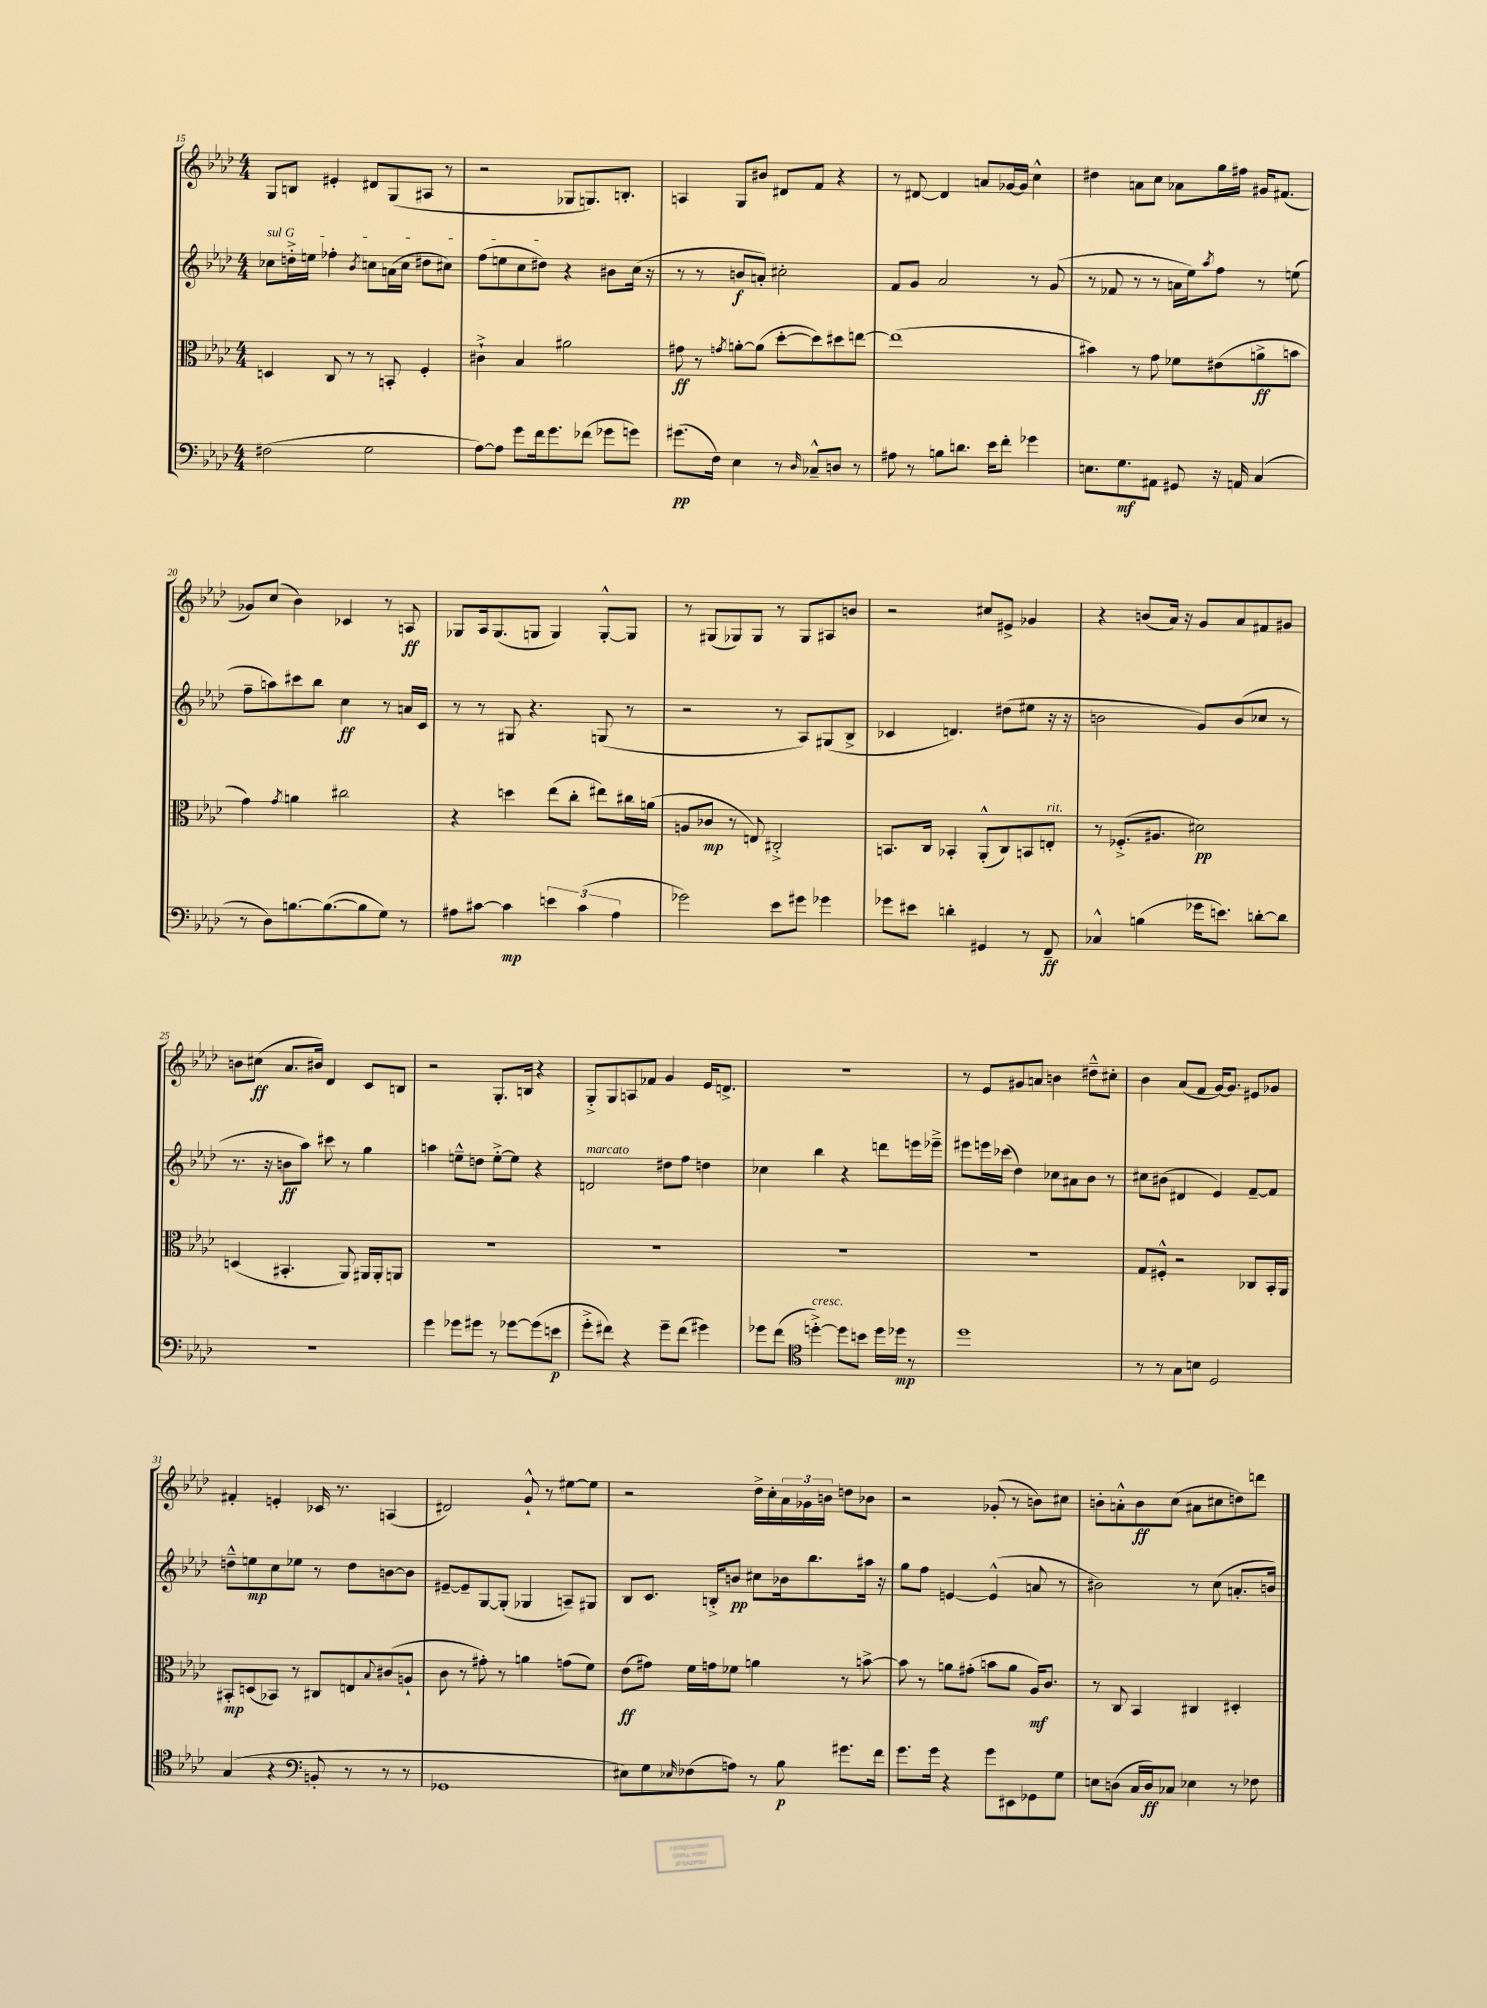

**kern	**dynam	**kern	**dynam	**kern	**dynam	**kern	**dynam
*part4	*part4	*part3	*part3	*part2	*part2	*part1	*part1
*staff4	*staff4	*staff3	*staff3	*staff2	*staff2	*staff1	*staff1
*clefF4	*	*clefC3	*	*clefG2	*	*clefG2	*
*k[b-e-a-d-]	*	*k[b-e-a-d-]	*	*k[b-e-a-d-]	*	*k[b-e-a-d-]	*
*M4/4	*	*M4/4	*	*M4/4	*	*M4/4	*
=15	=15	=15	=15	=15	=15	=15	=15
!	!	!	!	!LO:TX:a:i:t=sul G	!	!	!
(2F#X\	.	4Dn/	.	8cc-X\L	.	8G/L	.
.	.	.	.	16ddn'^\L	.	8Bn/J	.
.	.	.	.	16een\JJ	.	.	.
.	.	8C/	.	4ff-X'\	.	4e#X'/	.
.	.	8r	.	.	.	.	.
.	.	.	.	8qb-/	.	.	.
2G\	.	8r	.	8ccn\L	.	8d#X/L	.
.	.	8BBn'/	.	(16an\L	.	(8G/	.
.	.	.	.	16cc\JJ	.	.	.
.	.	4F'/	.	8dd#X\L	.	8A#X/J	.
.	.	.	.	8cc#X\J)	.	8r	.
=16	=16	=16	=16	=16	=16	=16	=16
[8A-\L)	.	4c#X`^\	.	(8ff\L	.	2r	.
8A-\J]	.	.	.	8een\	.	.	.
8g\L	.	4B-/	.	8cc\	.	.	.
16f\k	.	.	.	8dd#X\J)	.	.	.
8.g\	.	.	.	.	.	.	.
.	.	2a#X\	.	4r	.	8G-X/L	.
(8f-X\J	.	.	.	.	.	8.Gn/)	.
8g-X\L	.	.	.	8b#X\L	.	.	.
.	.	.	.	.	.	8.Bn'/J	.
8gn\J)	.	.	.	(16cc\Jk	.	.	.
.	.	.	.	16r	.	.	.
=17	=17	=17	=17	=17	=17	=17	=17
(8.g#X\L	pp	8g#X\	ff	8r	.	4An/	.
.	.	8r	.	8r	.	.	.
16F\Jk)	.	.	.	.	.	.	.
.	.	8qgn/	.	.	.	.	.
4E-\	.	[8an'\L	.	8bn/L	f	8G/L	.
.	.	(8a\J]	.	8an'/J)	.	8b#X/J	.
8r	.	[8dd-'\L	.	2cc#X'\	.	8d#X/L	.
16qqD-/	.	.	.	.	.	.	.
8C-X~^^/L	.	8dd-\])	.	.	.	8f/J	.
8Dn/J	.	8dd#X\	.	.	.	4r	.
8r	.	[8een\J	.	.	.	.	.
=18	=18	=18	=18	=18	=18	=18	=18
8A#X\	.	(1ee]	.	8f/L	.	8r	.
8r	.	.	.	8g/J	.	[8d#X/	.
8Bn\L	.	.	.	2a-/	.	4d#/]	.
8.dn\J	.	.	.	.	.	.	.
.	.	.	.	.	.	8an/L	.
16e-\KL	.	.	.	.	.	.	.
8f'\J	.	.	.	.	.	[16g-X/L	.
.	.	.	.	.	.	16g-/JJ]	.
4g-X\	.	.	.	8r	.	4cc^^\	.
.	.	.	.	(8g/	.	.	.
=19	=19	=19	=19	=19	=19	=19	=19
8.En\L	.	4b#X\)	.	8r	.	4dd#X\	.
.	.	.	.	8f-X/	.	.	.
8.G\	mf	.	.	.	.	.	.
.	.	8r	.	8r	.	8an\L	.
8AA#X\J	.	8g\	.	8r	.	8cc\J	.
8GG#X/	.	8f-X\L	.	16an\LL	.	8a-X\L	.
.	.	.	.	16ee-\J)	.	.	.
.	.	.	.	8qaa-/	.	.	.
16r	.	(8e#X\	.	8ff\J	.	16gg\L	.
16AAn/	.	.	.	.	.	16ff#X\JJ	.
(4C/	.	8an^\	ff	8r	.	16g#X/KL	.
.	.	.	.	.	.	(8.f#X/J	.
.	.	8bn\J	.	(8een\	.	.	.
!!LO:LB:g=z
=20	=20	=20	=20	=20	=20	=20	=20
8r	.	4g\)	.	8ff~\L	.	8g-X/L)	.
8D-\L)	.	.	.	8aan\)	.	(8cc/J	.
.	.	8qg/	.	.	.	.	.
[8.Bn\	.	4an\	.	8ccc#X\	.	4b-\)	.
.	.	.	.	8bb-\J	.	.	.
(8.B\_	.	.	.	.	.	.	.
.	.	2cc#X\	.	4cc\	ff	4c-X/	.
8B\]	.	.	.	.	.	.	.
8G\J)	.	.	.	8r	.	8r	.
8r	.	.	.	16an/LL	.	8An/	ff
.	.	.	.	16c/JJ	.	.	.
=21	=21	=21	=21	=21	=21	=21	=21
8A#X\L	.	4r	.	8r	.	8G-X/L	.
[8c#X\J	.	.	.	8r	.	16A-/k	.
.	.	.	.	.	.	(8.G-/	.
4c#\]	mp	4ddn\	.	8G#X/	.	.	.
.	.	.	.	4.r	.	8Gn/J	.
6en\	.	(8ee-\L	.	.	.	4G/)	.
.	.	8cc'\J	.	.	.	.	.
(6c#\	.	.	.	.	.	.	.
.	.	8ee#X\L)	.	(8Gn/	.	[8G'^^/L	.
6A#\	.	.	.	.	.	.	.
.	.	16cc#X\L	.	8r	.	8G/J]	.
.	.	(16an\JJ	.	.	.	.	.
=22	=22	=22	=22	=22	=22	=22	=22
2g-X\)	.	8An/L	.	2r	.	8r	.
.	.	8c-X/J	mp	.	.	(8G#X/L	.
.	.	8r	.	.	.	8G-X/)	.
.	.	8En/)	.	.	.	8G-/J	.
8e-\L	.	2C#X'^/	.	8r	.	8r	.
8g#X\J	.	.	.	8A-/L)	.	8G-/L	.
4g-X\	.	.	.	(8G#X/	.	8A#X/	.
.	.	.	.	8B-^/J	.	8bn/J	.
=23	=23	=23	=23	=23	=23	=23	=23
8g-X\L	.	8.BBn/L	.	4c-X/	.	2r	.
8e#X\J	.	.	.	.	.	.	.
.	.	16C/Jk	.	.	.	.	.
4dn'\	.	4BB-X'/	.	4.dn/)	.	.	.
4GG#X/	.	(8AA-'^^/L	.	.	.	8cc#X/L	.
.	.	8C/)	.	(8dd#X\L	.	8e#X^/J	.
8r	.	8BBn/	.	8ee#X\J	.	4g-X/	.
!	!	!LO:TX:a:i:t=rit.	!	!	!	!	!
8FF~/	ff	8En'/J	.	16r	.	.	.
.	.	.	.	16r	.	.	.
=24	=24	=24	=24	=24	=24	=24	=24
4C-X^^/	.	8r	.	2bn\	.	4r	.
.	.	(8.F-X'^/L	.	.	.	.	.
(4Bn\	.	.	.	.	.	(8bn/L	.
.	.	8.A#X/J	.	.	.	.	.
.	.	.	.	.	.	16a-/Jk)	.
.	.	.	.	.	.	16r	.
16g-X\KL	.	2d#X\)	pp	8g/L)	.	8g/L	.
8.en\J)	.	.	.	.	.	.	.
.	.	.	.	(8b/	.	8a-/	.
[8dn'\L	.	.	.	8cc-X/J	.	8f#X/	.
8d\J]	.	.	.	8r	.	8g#X/J	.
!!LO:LB:g=z
=25	=25	=25	=25	=25	=25	=25	=25
1r	.	(4Dn/	.	8.r	.	8bn\L	.
.	.	.	.	.	.	(8cc#X\J	ff
.	.	.	.	16r	.	.	.
.	.	4.BB#X'/	.	8bn\L	ff	8.a-/L	.
.	.	.	.	8aa-\J)	.	.	.
.	.	.	.	.	.	16b#X/Jk)	.
.	.	.	.	8ccc#X\	.	4d-/	.
.	.	8AA-/)	.	8r	.	.	.
.	.	16AA#X/LL	.	4gg\	.	8c/L	.
.	.	16AA#'/J	.	.	.	.	.
.	.	8AAn/J	.	.	.	8Bn/J	.
=26	=26	=26	=26	=26	=26	=26	=26
4g\	.	1r	.	4aan\	.	2r	.
8g-X\L	.	.	.	8een~^^\L	.	.	.
8g#X\J	.	.	.	8ddn\J	.	.	.
8r	.	.	.	[8ee'^\L	.	8.G'/L	.
[8g-X\L	.	.	.	8ee\J]	.	.	.
.	.	.	.	.	.	16Bn/Jk	.
(8g-\]	.	.	.	4r	.	4r	.
8en\J	p	.	.	.	.	.	.
=27	=27	=27	=27	=27	=27	=27	=27
!	!	!	!	!LO:TX:a:i:t=marcato	!	!	!
8g'^\L	.	1r	.	2dn/	.	8G'^/L	.
8f#X\J)	.	.	.	.	.	8G/	.
4r	.	.	.	.	.	8An/	.
.	.	.	.	.	.	8f-X/J	.
8g~\L	.	.	.	8dd#X\L	.	4g/	.
(8f#\J	.	.	.	8ff\J	.	.	.
4g#X\)	.	.	.	4ddn\	.	16e-/KL	.
.	.	.	.	.	.	8.dn^/J	.
=28	=28	=28	=28	=28	=28	=28	=28
8g-X\L	.	1r	.	4cc-X\	.	1r	.
(8f\J	.	.	.	.	.	.	.
*clefC4	*	*	*	*	*	*	*
!LO:TX:a:i:t=cresc.	!	!	!	!	!	!	!
[4ddn'^\)	.	.	.	4bb-\	.	.	.
8dd\L]	.	.	.	4r	.	.	.
8bn\J	.	.	.	.	.	.	.
16dd\LL	.	.	.	8dddn\L	.	.	.
16dd-X\JJ	mp	.	.	.	.	.	.
8r	.	.	.	16eeen\L	.	.	.
.	.	.	.	16eee-X~^\JJ	.	.	.
=29	=29	=29	=29	=29	=29	=29	=29
1dd-	.	1r	.	8eee#X\L	.	8r	.
.	.	.	.	16eeen\L	.	8e-/L	.
.	.	.	.	(16ccc-X\JJ	.	.	.
.	.	.	.	4dd-\)	.	8g#X/	.
.	.	.	.	.	.	8an/J	.
.	.	.	.	8cc-X\L	.	4bn\	.
.	.	.	.	8a#X\	.	.	.
.	.	.	.	8b-\J	.	8dd#X~^^\L	.
.	.	.	.	8r	.	8cc#X'\J	.
=30	=30	=30	=30	=30	=30	=30	=30
8r	.	8G/L	.	8cc#X\L	.	4b-\	.
8r	.	8F#X'^^/J	.	(8b#X\J	.	.	.
8G\L	.	2r	.	4d#X/	.	(8a-/L	.
8Bn\J	.	.	.	.	.	8f/J	.
2D-/	.	.	.	4e-/)	.	[16g/KL)	.
.	.	.	.	.	.	8.g/J]	.
.	.	8C-X/L	.	[8f~/L	.	8e#X/L	.
.	.	16BB-'/L	.	8f/J]	.	8g-X/J	.
.	.	16AA-/JJ	.	.	.	.	.
!!LO:LB:g=z
=31	=31	=31	=31	=31	=31	=31	=31
(4G/	.	8BB#X'/L	mp	8ddn~^^\L	.	4f#X'/	.
.	.	(8Dn/	.	8een\	mp	.	.
4r	.	8BB-X/J)	.	8cc\	.	4en'/	.
.	.	8r	.	8ee-X\J	.	.	.
*clefF4	*	*	*	*	*	*	*
8BBn'/	.	8C#X/L	.	8r	.	16c-X/	.
.	.	.	.	.	.	8.r	.
8r	.	8En/	.	8dd\L	.	.	.
.	.	8qqB-/	.	.	.	.	.
8r	.	(8c#X/	.	[8bn\	.	(4An/	.
8r	.	8An`/J	.	8b\J]	.	.	.
=32	=32	=32	=32	=32	=32	=32	=32
1GG-X	.	8c\	.	[8e#X~/L	.	2d#X/)	.
.	.	8r	.	8e#~/]	.	.	.
.	.	8g#X'\)	.	[8G/	.	.	.
.	.	8r	.	(8G'/J]	.	.	.
.	.	4an\	.	4G-X/	.	8g`^^/	.
.	.	.	.	.	.	8r	.
.	.	(8gn\L	.	8An~/L)	.	[8ee#X\L	.
.	.	8f\J)	.	8G#X/J	.	8ee#\J]	.
=33	=33	=33	=33	=33	=33	=33	=33
8E#X\L)	.	(8e-\L	ff	8B-/L	.	2r	.
8G\	.	8g#X\J)	.	8.c/J	.	.	.
16qqE-X/	.	.	.	.	.	.	.
(8F-X\	.	16f\LL	.	.	.	.	.
.	.	16gn\J	.	16Bn'^/KL	.	.	.
8An\J)	.	8f-X\J	.	8bn/J	pp	.	.
8r	.	4an\	.	8cc#X\L	.	16dd-^\LL	.
.	.	.	.	.	.	16cc'\	.
8B-\	p	.	.	16b-X\k	.	24a-\	.
.	.	.	.	.	.	24g-X\	.
.	.	.	.	8.bb-\	.	.	.
.	.	.	.	.	.	24bn\JJ	.
8.g#X\L	.	8r	.	.	.	8ddn\L	.
.	.	[8bn^\	.	16aa#X\Jk	.	8b-X\J	.
16f\Jk	.	.	.	16r	.	.	.
=34	=34	=34	=34	=34	=34	=34	=34
8.g\L	.	8b\]	.	8gg\L	.	2r	.
.	.	8r	.	8ff\J	.	.	.
16g\Jk	.	.	.	.	.	.	.
4r	.	8an\L	.	[4en/	.	.	.
.	.	(8g#X'\J	.	.	.	.	.
8g\L	.	8bn\L	.	(4e^^/]	.	(8g-X'/	.
8EE#X\	.	8a\J	.	.	.	8r	.
8GG-X\	.	16A-/KL)	mf	8an/	.	8bn\L)	.
.	.	8.c/J	.	.	.	.	.
8G\J	.	.	.	8r	.	8cc#X\J	.
=35	=35	=35	=35	=35	=35	=35	=35
8En\L	.	8r	.	2b#X\)	.	8bn'\L	.
(8Dn\J	.	8C/	.	.	.	8an'^^\	.
16C/LL	.	4BB-/	.	.	.	8b\	ff
16D/J)	ff	.	.	.	.	.	.
8C-X/J	.	.	.	.	.	(8cc\J	.
4E-X\	.	4C#X/	.	8r	.	8a#X\L	.
.	.	.	.	(8cc\	.	8cc#X\	.
8r	.	4D#X'/	.	8.an'/L	.	8ddn\)	.
8F-X\	.	.	.	.	.	8dddn\J	.
.	.	.	.	16bn/Jk)	.	.	.
==	==	==	==	==	==	==	==
*-	*-	*-	*-	*-	*-	*-	*-
